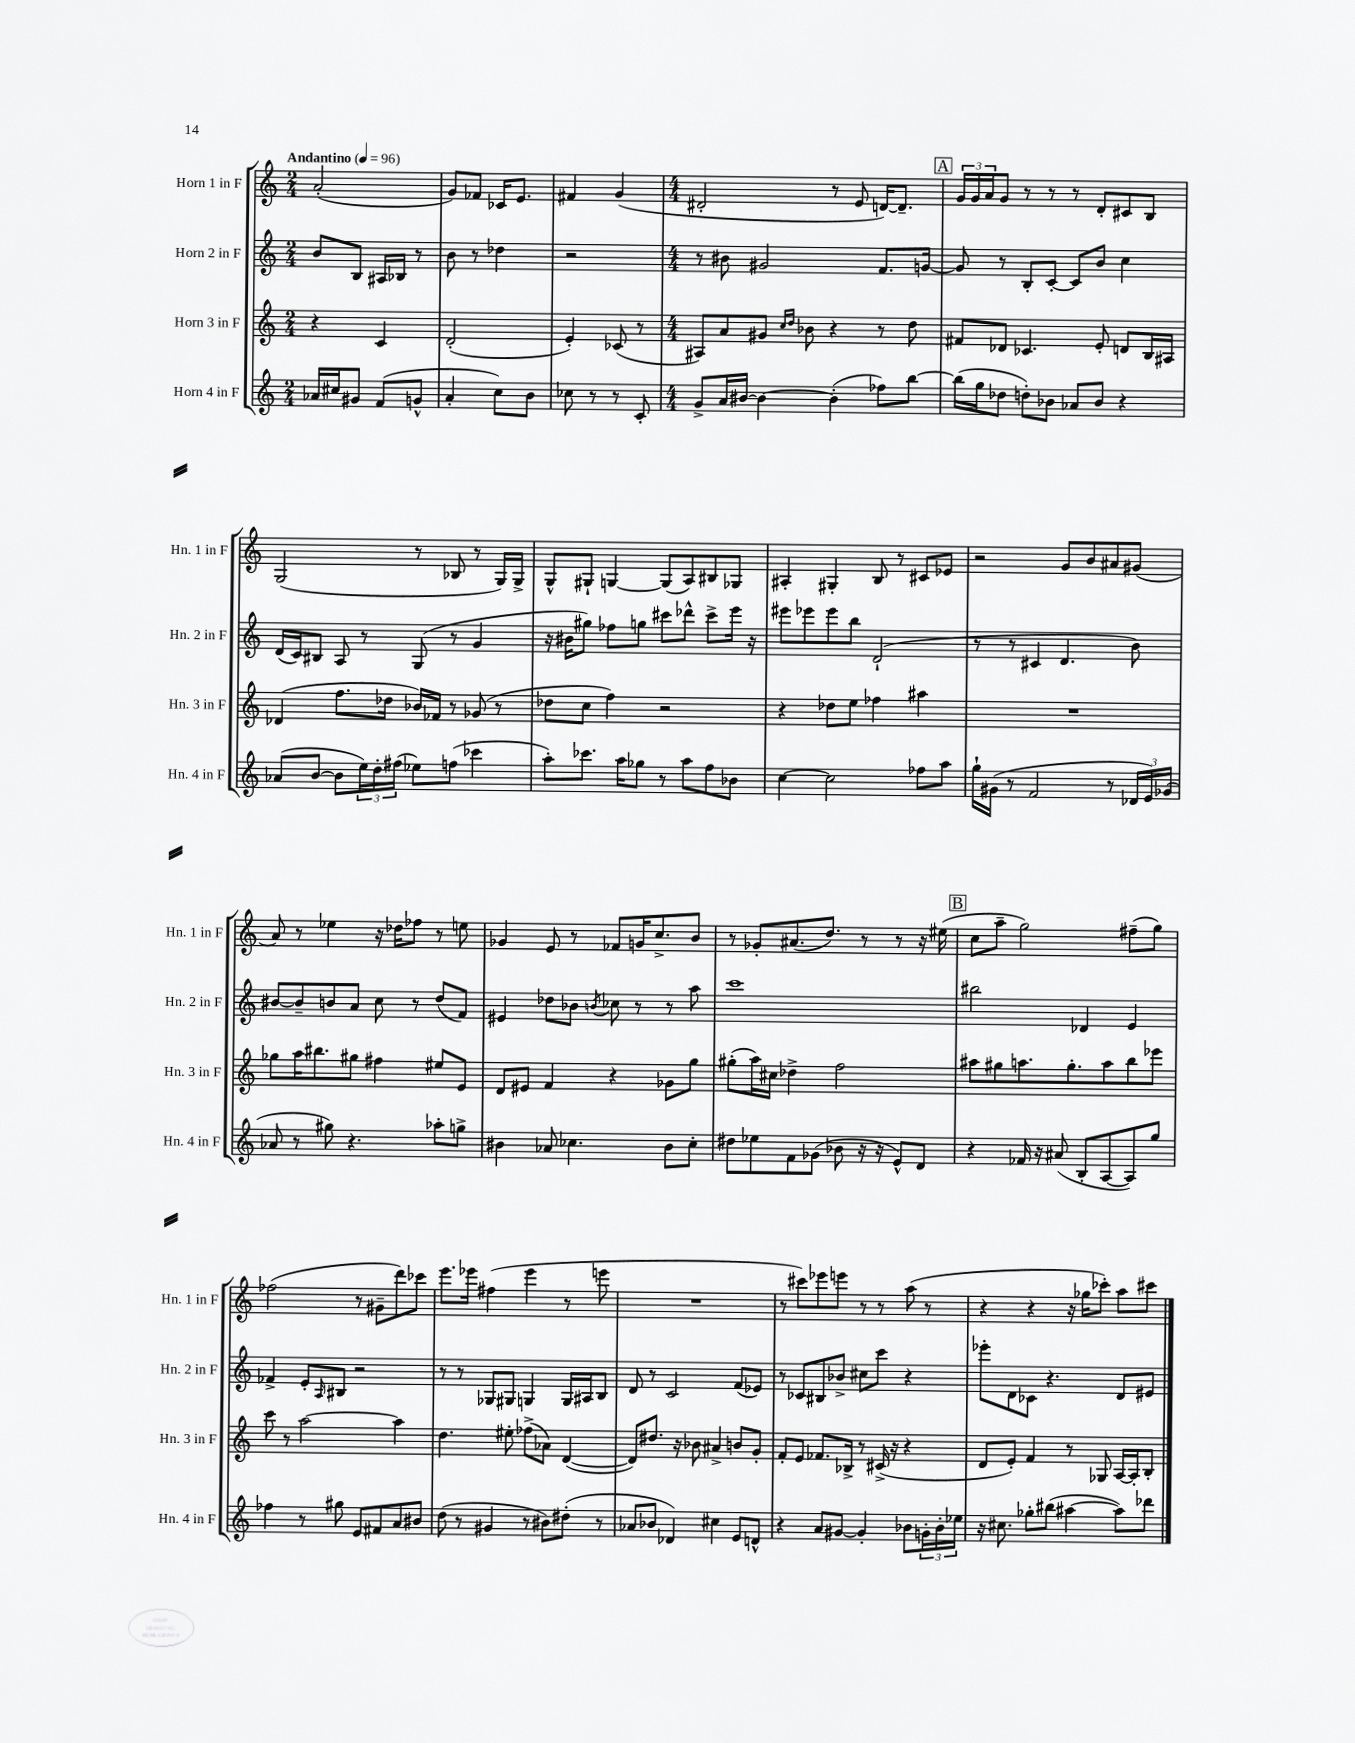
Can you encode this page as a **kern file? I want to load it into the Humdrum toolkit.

**kern	**kern	**kern	**kern
*staff4	*staff3	*staff2	*staff1
*clefG2	*clefG2	*clefG2	*clefG2
*k[]	*k[]	*k[]	*k[]
*M2/4	*M2/4	*M2/4	*M2/4
*MM96	*MM96	*MM96	*MM96
16a-/LL	4r	8b/L	(2a'/
16cc#/J	.	.	.
8g#/J	.	8B/J	.
(8f/L	4c/	16A#/LL	.
.	.	16B-/JJ	.
8g^^/J	.	8r	.
=	=	=	=
4a'/	(2d'/	8b\	8g/L)
.	.	8r	8f-/J
8cc\L)	.	4dd-\	16c-/LK
.	.	.	8.e/J
8b\J	.	.	.
=	=	=	=
8cc-\	4e'/)	2r	4f#/
8r	.	.	.
8r	(8c-/	.	(4g/
8c'/	8r	.	.
=	=	=	=
*M4/4	*M4/4	*M4/4	*M4/4
8g^/L	8A#/L)	8r	2d#'/
16a/L	8a/	8b#\	.
[16b#/JJ	.	.	.
4b#\_	8g#/J	2g#/	.
.	16qqcc/LL	.	.
.	16qqdd/JJ	.	.
.	8b-\	.	.
(4b#'\]	4r	.	8r
.	.	.	8e/
8ff-\L)	8r	8.f/L	[16d/LK)
.	.	.	8.d~/]J
[8bb\J	8dd\	.	.
.	.	[16g/Jk	.
=	=	=	=
(16bb\]LL	8f#/L	8g/]	24g/LL
.	.	.	24g/
16gg\J	.	.	.
.	.	.	24a/J
8dd-\J	8d-/J	8r	8g/J
8dd'\L)	4.c-/	8B'/L	8r
8b-\J	.	[8c'/J	8r
8a-/L	.	8c/]L	8r
8b-/J	8e'/	8b/J	8d'/L
4r	8d/L	4cc\	8c#/
.	16B/L	.	8B/J
.	16A#/JJ	.	.
=	=	=	=
(8a-/L	(4d-/	(16d/LL	(2G/
.	.	16c/J)	.
[8b/J	.	8B#/J	.
8b\]L	8.ff\L	8A/	.
24ee\L)	.	8r	.
24dd'\	.	.	.
.	16dd-\Jk	.	.
(24ff#\JJ	.	.	.
8ee-\L)	16b-/LL)	(8G/	8r
.	16f-/JJ	.	.
(8ff\J	8r	8r	8B-/
4ccc-\	(8g-/	4g/	8r
.	8r	.	16G/LL)
.	.	.	16G^/JJ
=	=	=	=
8aa'\L)	8dd-\L	16r	8G^^/L
.	.	16b#\LK	.
8.ccc-\J	8cc\J	8gg#\J)	8G#`/J
.	4ff\)	8ff-\L	[4G/
16aa\LK	.	.	.
8gg-\J	.	8gg\J	.
8r	2r	8ccc#\L	(8G/]L
8aa\L	.	8ddd-^^\J	8A/)
8ff\	.	8ccc#^\L	8B#/
8b-\J	.	16eee\Jk	8G-/J
.	.	16r	.
=	=	=	=
[4cc\	4r	8eee#\L	4A#'/
.	.	8eee-\	.
2cc\]	8dd-\L	8eee-\	4G#'/
.	8ee\J	8bb\J	.
.	4ff-\	(2d`/	8B/
.	.	.	8r
8ff-\L	4aa#\	.	8c#/L
8aa\J	.	.	8e-/J
=	=	=	=
16gg`\LL	1r	8r	2r
(16g#\JJ	.	.	.
8r	.	8r	.
2f/	.	4c#/	.
.	.	4.d/	8g/L
.	.	.	8b/
8r	.	.	8a#/
24d-/LL	.	8b\)	(8g#/J
24e/)	.	.	.
(24g-/JJ	.	.	.
=	=	=	=
8a-/	8gg-\L	[8b#/L	8a/)
8r	16aa\K	8b#~/]	8r
.	8.bb#\	.	.
8gg#\)	.	8b/	4ee-\
4.r	8gg#\J	8a/J	.
.	4ff#\	8cc\	16r
.	.	.	16dd-\LK
.	.	8r	8ff-\J
8aa-'\L	8ee#/L	(8dd/L	8r
8gg^\J	8e/J	8f/J)	8ee\
=	=	=	=
4b#\	8d/L	4e#/	4g-/
.	8e#/J	.	.
8a-/	4f/	8dd-\L	8e/
4.cc-\	.	8b-\J	8r
.	.	8qb/	.
.	4r	8cc-\	8f-/L
.	.	8r	16g/K
.	.	.	8.cc^/
8b#\L	8g-\L	8r	.
8cc-'\J	8gg\J	8aa\	8b/J
=	=	=	=
8dd#\L	(8gg#'\L	1ccc	8r
8ee-\	16aa\L)	.	8g-'/L
.	16cc#\JJ	.	.
8f\	4dd-^\	.	(8.a#/
(8g-\J	.	.	.
.	.	.	8.dd/J)
8b-\	2ff\	.	.
16r	.	.	8r
16r	.	.	.
8e^^/L)	.	.	8r
8d/J	.	.	16r
.	.	.	(16ee#\
=	=	=	=
4r	8aa#\L	2bb#\	8cc\L
.	8gg#\	.	8aa~\J
16f-/	8.aa\	.	2gg\)
16r	.	.	.
(8a#/	.	.	.
.	8.gg#'\	.	.
8B'/L	.	4d-/	.
[8A/	8aa\	.	.
8A/])	8bb\	4e/	(8ff#~\L
8gg/J	8eee-\J	.	8gg\J)
=	=	=	=
4ff-\	8ccc\	4f-^/	(2ff-\
.	8r	.	.
8r	[2aa\	8e'/L	.
.	.	16qqA/	.
8gg#\	.	8B#/J	.
8e/L	.	2r	8r
8f#/	.	.	8g#~\L
8a/	4aa\]	.	8ddd\)
8b#/J	.	.	8ccc-\J
=	=	=	=
(8dd\	4.dd\	8r	8.eee\L
8r	.	8r	.
.	.	.	16eee-\Jk
4g#/	.	8G-/L	(4ff#\
.	8ee#'\	8G#/J	.
8r	(8ff-^\L	4G/	4eee-\
8b#\L)	8a-\J)	.	.
(8dd#'\J	([4d/	16G/LL	8r
.	.	16A#/J	.
8r	.	8B/J	8eee\
=	=	=	=
8a-/L	8d/]L)	8d/	1r
8b-/J	8.dd#/J	8r	.
4d-/)	.	2c/	.
.	16r	.	.
.	8b-\	.	.
4cc#\	4a#^/	.	.
8e/L	8b/L	(8f/L	.
8d^^/J	8g'/J	8e-/J)	.
=	=	=	=
4r	8f'/L	8r	8r
.	8e/J	8c-/L	8ccc#\L)
8a/L	8.f-/L	8B#/	8eee-\
[8g#/J	.	8b-^/J	8eee\J
.	16B-^/Jk	.	.
4g#'/]	8r	8cc#\L	8r
.	(16c#^/	8ccc\J	8r
.	16r	.	.
8b-\L	4r	4r	(8aa\
24g'\L	.	.	8r
24b-'\	.	.	.
24ee-\JJ	.	.	.
=	=	=	=
16r	8d/L	8eee-'\L	4r
8.cc#\	.	.	.
.	8e'/J)	8d\	.
8gg-'\L	4f/	8c-\J	4r
(8bb#\J	.	4.r	.
[4aa#\	8r	.	16r
.	.	.	16gg-\LK
.	8G-/	.	8ccc-'\J)
8aa#\]L)	[16A/LL	8d/L	8aa\L
.	16A'/]J	.	.
8ddd-\J	8B'/J	8e#/J	8ccc#\J
==	==	==	==
*-	*-	*-	*-
